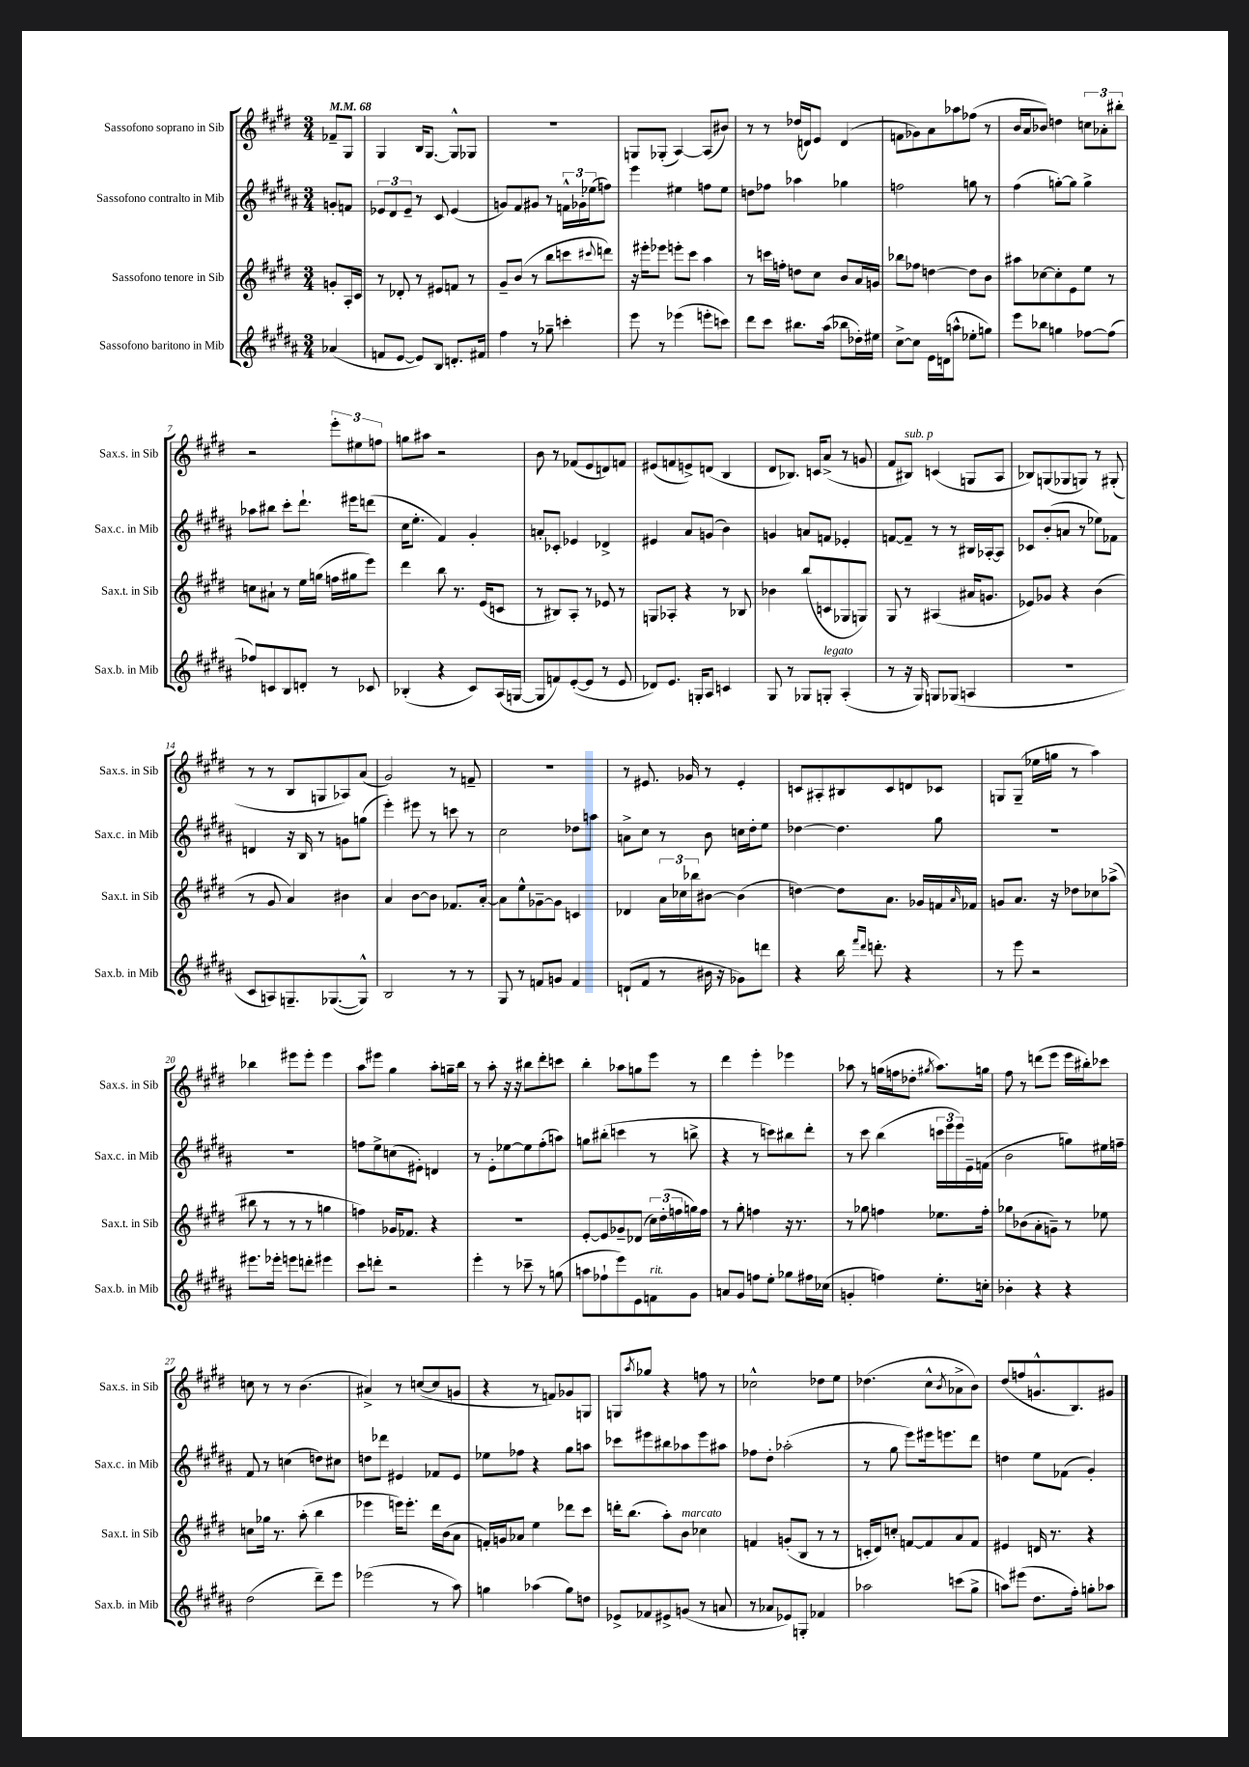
<<
\new StaffGroup <<
\new Staff = "s0" \with { instrumentName = "Sassofono soprano in Sib" shortInstrumentName = "Sax.s. in Sib" } {
    \clef treble \key e \major \numericTimeSignature \time 3/4 \partial 4 \tempo 4 = 68
    fes'8-- gis8 |
    gis4 b16 gis8.~ gis8-^ ges8 |
    R2. |
    g8 ges8-.( a4~) a8( bis'8) |
    r8 r8 des''16( d'16) e'8 d'4( |
    f'8 ges'8) a'8 aes''8 fes''8( r8 |
    b'16 a'16 bes'8) d''4 \tuplet 3/2 { c''8 aes'8-. bis''8-. } |
    r2 \tuplet 3/2 { e'''8-. eis''8 f''8 } |
    g''8 ais''8 r2 |
    b'8 r8 fes'8( e'8 d'8) f'8 |
    eis'8( f'8 e'8->) d'8( b4 |
    dis'8 bes8.) c'16 a'8->( r8 g'8 |
    fis'8 bis8^\markup { \italic "sub. p" }) c'4( g8 a8 |
    bes8) g8( ges8 g8) r8 gis8-.( |
    r8 r8 b8 g8 aes8) a'8( |
    gis'2) r8 f'8-- |
    R2. |
    r8 eis'8. ges'16 r8 eis'4-. |
    c'8 ais8-. bis8 c'8 d'8 ces'8 |
    g8 g8--( ees''16 g''16 r8 a''4) |
    bes''4 eis'''8 eis'''8-. eis'''4 |
    a''8 eis'''8 gis''4 a''8-. g''16-- b''16 |
    r8 a''8-. r16 r16 bis''8 dis'''8-. c'''8 |
    b''4-. aes''8 g''8 e'''8 r8 |
    dis'''4 e'''4-. ees'''4 |
    aes''8 r8 g''16( f''16 des''8-. \acciaccatura { gis''8 } aes''8.) g''16 |
    fis''8 r8 d'''8( e'''8 e'''16 bis''16-.) ces'''8 |
    c''8 r8 r8 b'4.( |
    ais'4->) r8 c''8~( c''8 g'8 |
    r4 r8 f'8) ges'8 g8 |
    g8 \acciaccatura { a''8 } ges''8 r4 f''8 r8 |
    ces''2-^ des''8 e''8 |
    des''4.( cis''8-^ \acciaccatura { b'8 } aes'8-> b'8) |
    dis''8( f''8 g'8.-^ b8.) gis'8 \bar "|." |
}
\new Staff = "s1" \with { instrumentName = "Sassofono contralto in Mib" shortInstrumentName = "Sax.c. in Mib" } {
    \clef treble \key b \major \numericTimeSignature \time 3/4 \partial 4
    g'8-. f'8 |
    \tuplet 3/2 { ees'8 dis'8 ees'8-- } r8 cis'8 ees'4( |
    g'8) fis'8 gis'8 r8 \tuplet 3/2 { f'16-^ ges'16-. ees''16( } f''8) |
    e'''4 eis''4 f''8 eis''8 |
    d''8 fes''8 aes''4 ges''4 |
    f''2 g''8 r8 |
    fis''4( g''8~-.) g''8 g''4-> |
    aes''8 bis''8 cis'''8-. dis'''8.-! eis'''16 d'''8( |
    cis''16 e''8.-. fis'4) gis'4-. |
    a'8-. ces'8-. ees'4 des'4-> |
    eis'4 ais'8 g'8( b'4) |
    g'4 a'8 f'8 ees'4-. |
    f'8~ f'8-- r8 r8 bis16 aes16~-. aes8 |
    ces'8 b'8-.( a'8 r8 ees''8) fes'8 |
    d'4 r16 b16 r8 g'8 g''8( |
    e'''4-.) eis'''8 r8 c'''8 r8 |
    cis''2 des''8 a''8 |
    a'8-> cis''8 r8 b'8 c''16 dis''16-. e''8 |
    des''4~ des''4. gis''8 |
    R2. |
    R2. |
    f''8 e''8-> c''8( eis'8-.) d'4 |
    r8 e'8-. ees''8~ ees''8 fis''8-.( a''8) |
    g''8 bis''8-.( c'''4 r8 b''8-> |
    r4 r8 c'''8) bis''8 dis'''8-. |
    r8 cis'''8 b''4( \tuplet 3/2 { c'''16 e'''16 e'''16) } e'16-- f'16( |
    b'2 g''8) eis''16 f''16-- |
    fis'8 r8 c''4( d''8) cis''8 |
    d''8 des'''8 eis'4 fes'8 eis'8 |
    ees''8 fes''8 r4 gis''8 a''8 |
    ces'''8 eis'''8 bis''8 aes''8 eis'''8 ais''8 |
    fes''8 dis''8-. aes''2-.( |
    r8 gis''8 e'''8) eis'''16 e'''8. dis'''8 |
    d''4 e''8 fes'8( gis'4-.) \bar "|." |
}
\new Staff = "s2" \with { instrumentName = "Sassofono tenore in Sib" shortInstrumentName = "Sax.t. in Sib" } {
    \clef treble \key e \major \numericTimeSignature \time 3/4 \partial 4
    g'8-. a16-. cis'16 |
    r8 des'8-. r8 eis'8 f'8 r8 |
    gis'8-- b'8( r8 b''8 c'''8 \appoggiatura { cis'''8 } d'''8) |
    r16 eis'''16-. ees'''8 e'''8-. cis'''8 a''4 |
    r8 c'''16 f''16-. d''8 cis''8 b'8 a'16 g'16 |
    bes''8 fes''8 d''4~ d''8 b'8 |
    ais''8 ces''8~ ces''8-. e'8 e''8 r8 |
    c''8 ais'8-! r8 e''16 g''16( f''16 gis''16 e'''8) |
    dis'''4 b''8 r8. e'16( c'8 |
    r8 bis8) a8-. r8 ees'8 r8 |
    g8 aes8-. r4 r8 bes8 |
    bes'4 b''8( c'8 ges8 g8) |
    gis8 r8 ais4( ais'16 g'8. |
    ees'8) ges'8 r4 b'4( |
    r8 gis'8 a'4) bis'4 |
    a'4 b'8~ b'8 fes'8. a'16~-. |
    a'8 e''8-^ ges'8~-- ges'8 c'4 |
    des'4 \tuplet 3/2 { a'16 ces''16 bes''16 } bis'8~ bis'4( |
    d''4~) d''8 a'8. ges'16 f'16 \grace { a'16 } fes'16 |
    g'8 a'8. r16 des''8 ces''8 aes''8->( |
    bis''8 r8 r8 r8 g''4 |
    f''4) ges'16 fes'8. r4 |
    R2. |
    e'8~-. e'8 ges'8-- des'8( \tuplet 3/2 { cis''16) dis''16-.( f''16 } g''16) f''16 |
    r8 gis''8-. f''4 r16 r8. |
    r8 ges''8 f''4 ees''8. f''16-. |
    ges''8 bes'8( a'8-. g'8--) r8 ees''8 |
    c''8 ges''16 r8. a''8-.( b''4 |
    ees'''4 e'''16) e'''8.-. dis'''16 b'16( a'8 |
    f'16-.) g'16 aes'8 e''4 des'''8 cis'''8 |
    d'''16-. b''8.( a''8-.) b'8^\markup { \italic "marcato" } ces''4 |
    f'4 g'8-.( b8 r8 r8 |
    c'16-. dis'16) c''8-. f'8~ f'8 a'8 f'8 |
    eis'4 d'16 r8. r4 \bar "|." |
}
\new Staff = "s3" \with { instrumentName = "Sassofono baritono in Mib" shortInstrumentName = "Sax.b. in Mib" } {
    \clef treble \key b \major \numericTimeSignature \time 3/4 \partial 4
    aes'4( |
    f'8 e'8~ e'8) b8 d'8.-. fis'16 |
    fis''4 r8 ges''8-- c'''4-. |
    e'''8 r8 ees'''4( e'''8-. c'''8) |
    dis'''8 cis'''8 bis''8. ais''16( bes''8 des''16-.) eis''16 |
    cis''8~-> cis''8 e'16 d'16( a''8-^ ees''8-. g''8) |
    e'''8 bes''8 g''4 fes''8~ fes''8( |
    fes''8) c'8 b8 d'8-. r8 ces'8 |
    bes4-.( r4 cis'8) ais16( g16~ |
    g8 f'8) e'8~-.( e'8 r8 e'8 |
    des'8) e'8. g16-. ais8 c'4 |
    gis8 r8 ges8 g8-.^\markup { \italic "legato" } ais4-.( |
    r8 r16 gis16) g8 ges8( a4 |
    R2. |
    cis'8 a8) g8.-- ges8.~( ges8-^) |
    b2 r8 r8 |
    gis8 r8 f'8 g'8 f'4 |
    d'8-!( fis'8 r8 bis'16 r16 ges'8) d'''8 |
    r4 b''16 \grace { fis'''16 dis'''16 } d'''8.-. r4 |
    r8 e'''8 r2 |
    eis'''8. ees'''16-. e'''8 d'''8-. eis'''4 |
    cis'''8 d'''8-. r2 |
    e'''4-. r8 ces'''8-- r8 g''8( |
    a''8 fes''8-! e'''8) e'8 f'8^\markup { \italic "rit." } gis'8 |
    a'8 gis'8 f''8 e''8-. ges''8 fis''16 ces''16( |
    g'4-. f''4) e''8.-. c''16-. |
    bes'4-. r4 r4 |
    dis''2( dis'''8--) e'''8 |
    ees'''2( r8 ais''8) |
    g''4 aes''4( g''8) d''8 |
    ees'8-> fes'8 eis'8-> g'8( r8 a'8 |
    r8 aes'8 ees'8) g8-. fes'4 |
    aes''2 c'''8( gis''8-> |
    a''8) eis'''8( dis''8. fis''16-.) g''8-. aes''8 \bar "|." |
}
>>
>>
